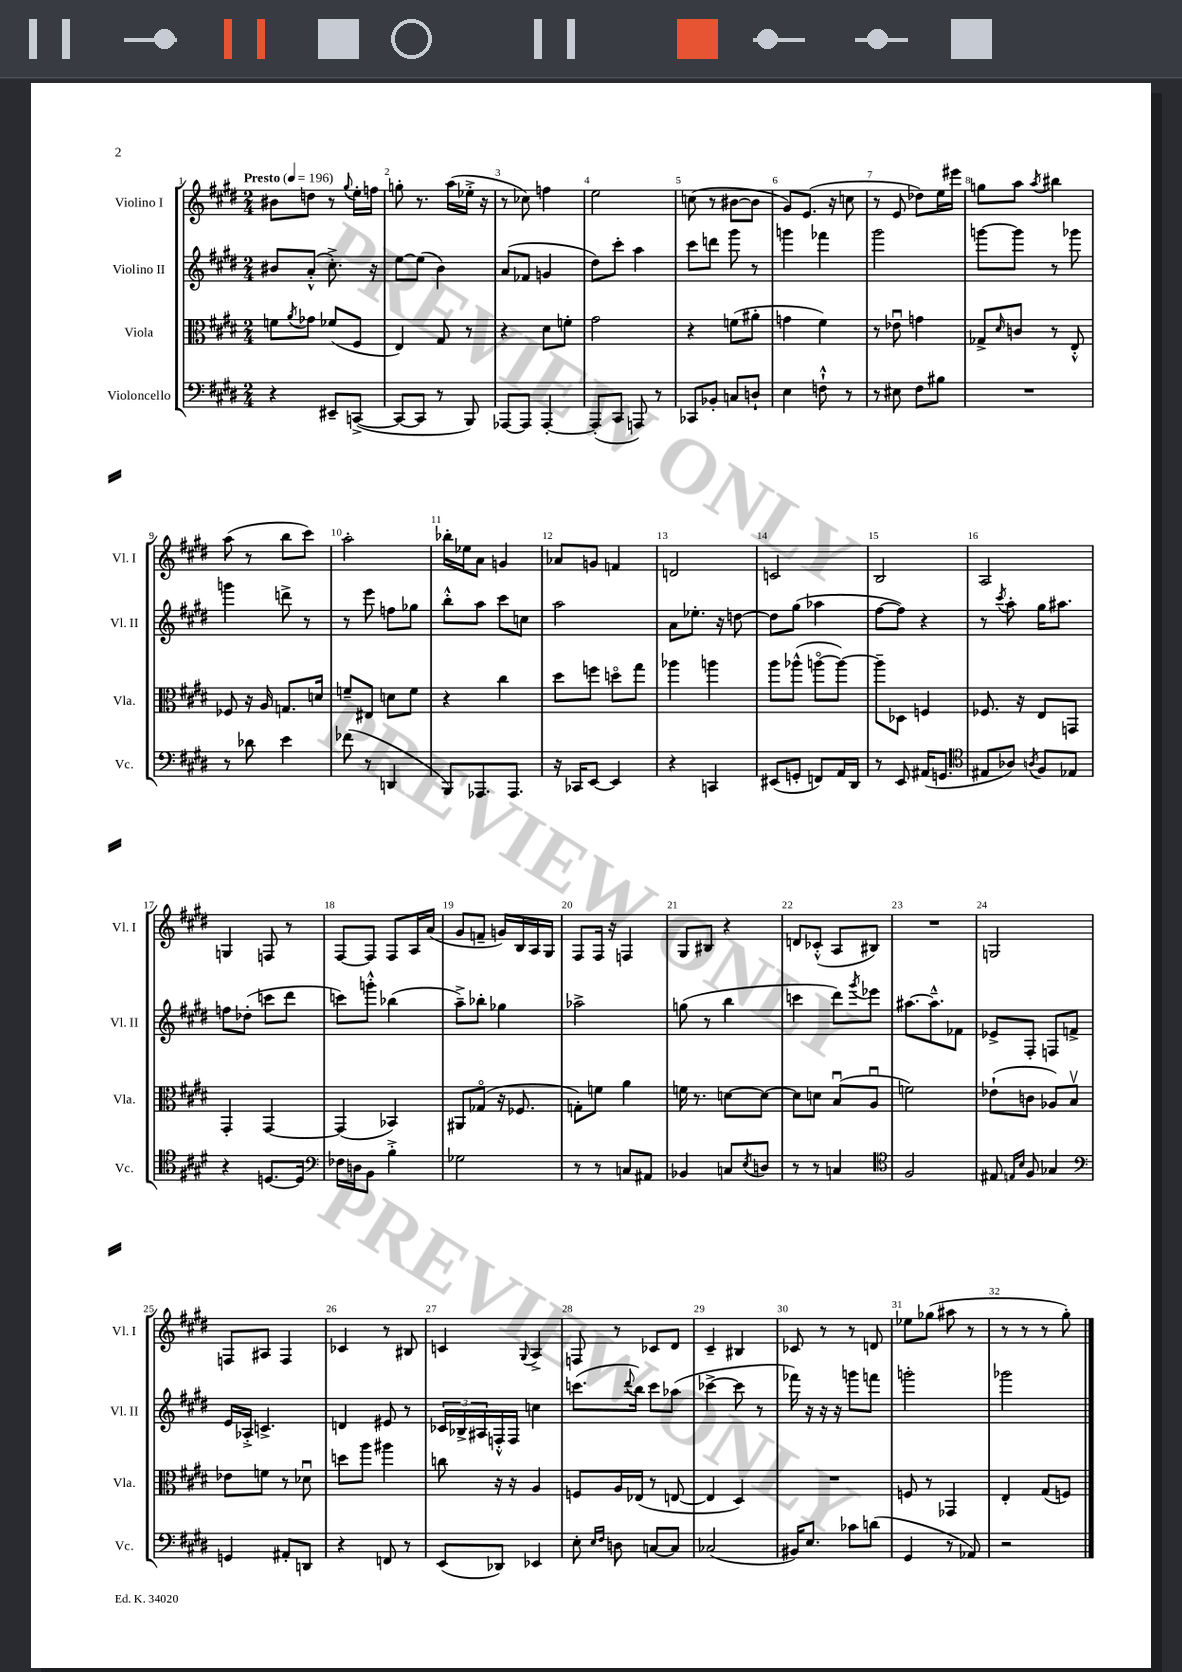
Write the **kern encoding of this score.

**kern	**kern	**kern	**kern
*staff4	*staff3	*staff2	*staff1
*clefF4	*clefC3	*clefG2	*clefG2
*k[f#c#g#d#]	*k[f#c#g#d#]	*k[f#c#g#d#]	*k[f#c#g#d#]
*M2/4	*M2/4	*M2/4	*M2/4
*MM196	*MM196	*MM196	*MM196
4r	8f\L	8b#/L	8b#\L
.	8qa/	.	.
.	8g-\J	(8a'^^/J	8dd\J
8EE#~/L	(8f-/L	8.cc#'^\)	8r
.	.	.	8qqgg#/
([8CC^/J	8F#/J	.	16ee'\LL
.	.	16r	16ff\JJ
=	=	=	=
8CC/_L	4E/)	[8ee\L	8gg'\
8CC/]J	.	(8ee\]J	8.r
8r	8G#/	4b\)	.
.	.	.	(16aa\LL
8BBB/)	8r	.	16ee-'^\JJ
.	.	.	16r
=	=	=	=
[8AAA-/L	4r	(8a/L	8r
8AAA-/]J	.	8f-/J	8cc-\)
[4AAA-'/	8d#\L	4g/	4ff\
.	8f'\J	.	.
=	=	=	=
(8AAA-'/]L	2g#\	8dd#\L)	2ee\
8CC#/J	.	8ccc#'\J	.
8AAA/)	.	4aa\	.
8r	.	.	.
=	=	=	=
8CC-/L	4r	8ccc#\L	(8cc\
8BB-'/J	.	8ddd\J	8r
8C/L	(8f\L	8ggg#\	[8b#\L
8D`/J	8a#'\J	8r	8b#\]J
=	=	=	=
4E\	4g\	4ggg\	8g#/L)
.	.	.	(8.e/J
8F`^^\	4f#\)	4fff-\	.
.	.	.	16r
8r	.	.	8cc\
=	=	=	=
8r	8r	2ggg#\	8r
8E#\	8e-u\	.	8e/
8F#\L	4g\	.	8dd-\L)
8B#\J	.	.	16ee\L
.	.	.	16eee#\JJ
=	=	=	=
2r	8G-^/L	[8ggg\L	8gg\L
.	16qqd#/	.	.
.	8c/J	8ggg\]J	8aa\J
.	.	.	8qaa/
.	8r	8r	4bb#\
.	8E'^^/	8ggg-\	.
=	=	=	=
8r	8F-/	4ggg\	(8aa\
8d-\	16r	.	8r
.	16A/	.	.
4e\	8.G/L	8ddd^\	8bb\L
.	.	8r	8ccc#\J)
.	16d/Jk	.	.
=	=	=	=
(8f-\	8f~/L	8r	2aa'\
8r	8E#/J	8eee\	.
4DD/	8d\L	8ff\L	.
.	8f\J	8gg-\J	.
=	=	=	=
8BBB/L)	4r	8bb'^^\L	16bb-'\LL
.	.	.	16ee-\J
8.AAA-/	.	8aa\J	8a\J
.	4cc#\	8ccc#\L	4g/
8.AAA-/J	.	.	.
.	.	8cc\J	.
=	=	=	=
16r	8dd#\L	2aa\	8a-/L
16CC-/LK	.	.	.
[8EE/J	8ff\J	.	8g/J
4EE/]	8ddo\L	.	4f/
.	8gg#\J	.	.
=	=	=	=
4r	4aa-\	8a\L	2d/
.	.	8.ee-'\J	.
4CC/	4aa\	.	.
.	.	16r	.
.	.	[8dd\	.
=	=	=	=
(8EE#/L	8aa\L	8dd\]L	2c/
8GG'/J	(8aa-^^\J	(8gg#\J	.
8FF/L)	[8aao\L	4aa-\	.
16AA/L	8aa\_J)	.	.
16DD#/JJ	.	.	.
=	=	=	=
8r	8aa~\]L	[8ff#\L	2B/
8EE/	8D-\J	8ff#\]J)	.
(16AA#/LK	4F/	4r	.
8.GG/J	.	.	.
=	=	=	=
*clefC4	*	*	*
8E#/L	8.F-/	8r	2A/
.	.	8qccc#/	.
8A-/J)	.	8aa'\	.
.	16r	.	.
8qA/	.	.	.
8F#/L	8E/L	16gg#\LK	.
.	.	8.aa#\J	.
8E-/J	8GG/J	.	.
=	=	=	=
4r	4GG#'/	8ff\L	4G/
.	.	(8dd-'\J	.
[8.D/L	[4GG#/	8ccc\L	8F/
.	.	8ddd#\J	8r
16D/]Jk	.	.	.
=	=	=	=
*clefF4	*	*	*
16F-\LL	(4GG#/]	8ccc\L)	[8F#/L
16D\J	.	.	.
8BB\J	.	8ggg'^^\J	8F#/]J
4B'^\	4BB-/)	(4bb-\	8F#/L
.	.	.	16A/L
.	.	.	(16a/JJ
=	=	=	=
2G-\	8AA#/L	8aa~^\L)	8g#/L
.	(8G-o/J	8bb-'\J	8f~/J
.	16r	4gg-\	16g/LL)
.	8.F-/	.	16B/
.	.	.	16A/
.	.	.	16G#/JJ
=	=	=	=
8r	8G'\L)	2aa-^\	8F#/L
8r	8f\J	.	16F#/Jk
.	.	.	16r
8C/L	4a\	.	4F/
8AA#/J	.	.	.
=	=	=	=
4BB-/	16f\	(8gg\	8G#/L
.	8.r	.	.
.	.	8r	8B#/J
8C/L	[8d\L	4bb\	4r
8qE/	.	.	.
8D/J	8d\_J	.	.
=	=	=	=
8r	8d\]L	4ccc\	8d/L
8r	8d\J	.	(8c-'^^/J
4C/	(8Bu/L	8ddd#\L)	8A/L
.	.	8qggg#/	.
.	8Au/J	8eee-\J	8B#/J)
=	=	=	=
*clefC4	*	*	*
2F#/	2f\)	[8.aa#\L	2r
.	.	8.aa#~^^\]	.
.	.	8f-\J	.
=	=	=	=
8E#/	(8e-`\L	8e-^/L	2G/
16qqE/LL	.	.	.
16qqB/JJ	.	.	.
8F#/	8c\J	8F#'/J	.
4G-/	8A-/L)	8F/L	.
.	8Bv/J	8f^/J	.
=	=	=	=
*clefF4	*	*	*
4GG/	8e-\L	16e/LL	8F/L
.	.	16A-'^/JJ	.
.	8f\J	4.c^/	8A#/J
8AA#'/L	8r	.	4F/
8DD/J	8d-u\	.	.
=	=	=	=
4r	8dd\L	4d/	4c-/
.	8aa\J	.	.
8FF/	4aa#\	8e#/	8r
8r	.	8r	8B#/
=	=	=	=
(8EE/L	8cc\	24c-/LL	4c/
.	.	24B-^/	.
.	.	24A#/	.
8DD-/J)	16r	16F'^^/	.
.	16r	16F/JJ	.
.	.	.	8qqG#/
4EE-/	4A/	4cc\	4A^/
=	=	=	=
8E'\	8F/L	(8.ccc\L	8F/
16qqE/LL	.	.	.
16qqF#/JJ	.	.	.
8D\	16A/L	.	8r
.	.	8qqddd#/	.
.	(16E-/JJ	16bb\Jk)	.
[8C/L	8r	8ccc\L	8c-/L
8C/]J	[8E/	(8aa-\J	8d#/J
=	=	=	=
(2C-/	4E/]	[4ccc-^\	4c#~/
.	4D#/)	8ccc-\]	4B#/
.	.	8r	.
=	=	=	=
16BB#/LK)	2r	16fff-\)	8c-/
8.E/J	.	16r	.
.	.	16r	8r
.	.	16r	.
8c-\L	.	8ggg\L	8r
(8d\J	.	8fff\J	8d/
=	=	=	=
4GG#/	8F/	2ggg'\	8ee-\L
.	8r	.	(8gg-\J
8r	4GG-/	.	8aa#\
8AA-/)	.	.	8r
=	=	=	=
2r	4E'/	2ggg-\	8r
.	.	.	8r
.	(8G#/L	.	8r
.	8F/J)	.	8gg#'\)
==	==	==	==
*-	*-	*-	*-
